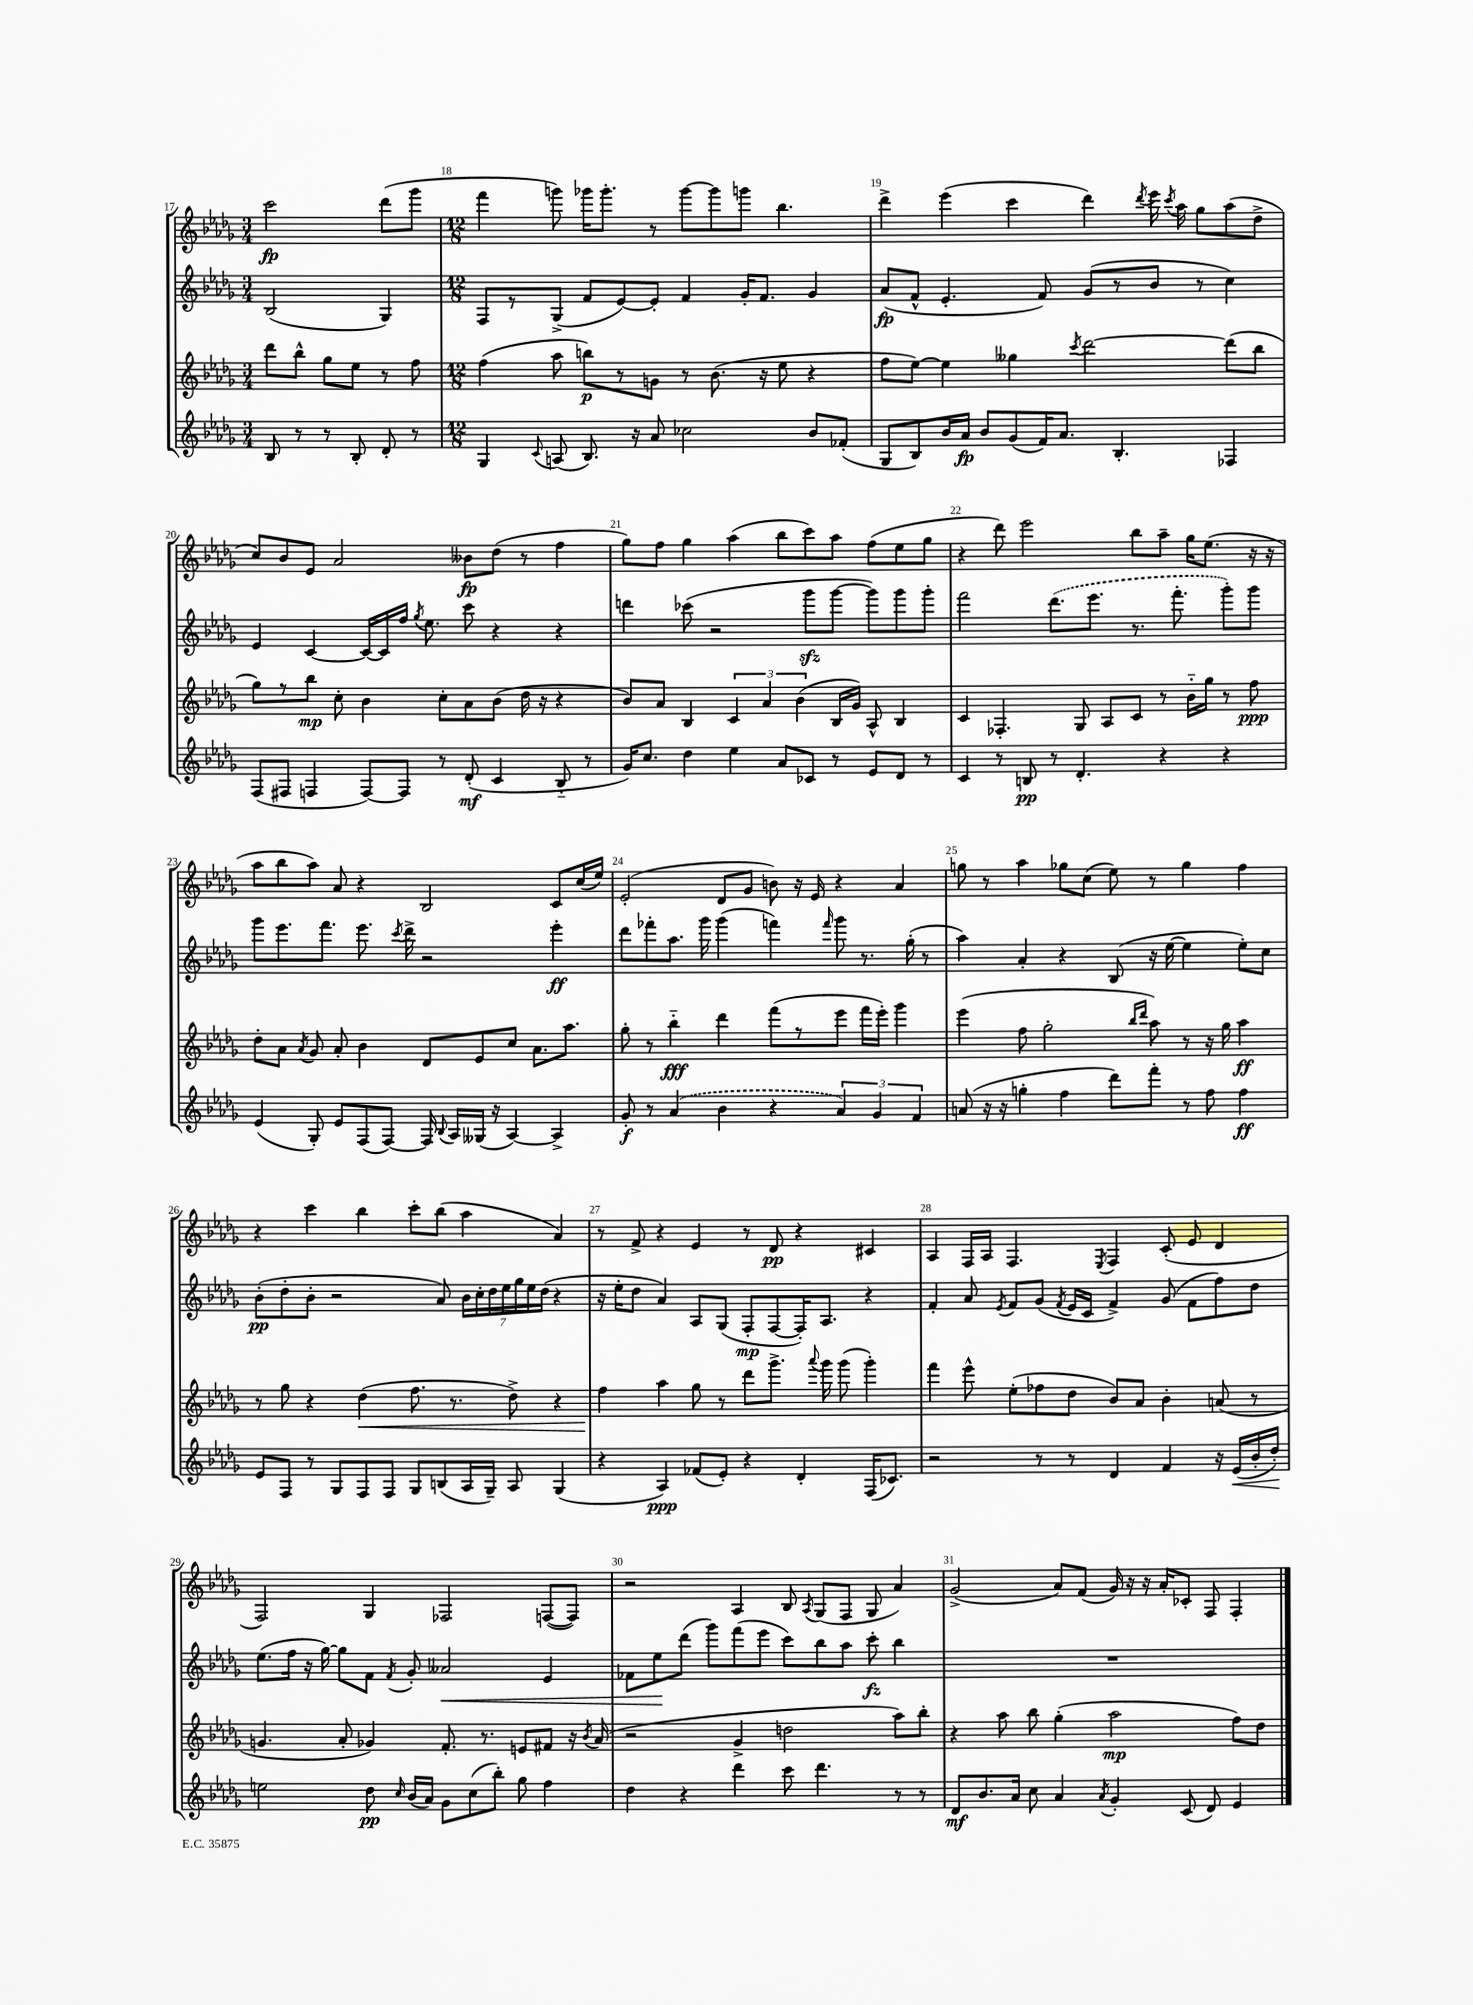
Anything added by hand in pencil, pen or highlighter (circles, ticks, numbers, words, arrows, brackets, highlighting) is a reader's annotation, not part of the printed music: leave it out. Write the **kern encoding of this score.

**kern	**dynam	**kern	**dynam	**kern	**dynam	**kern	**dynam
*part4	*part4	*part3	*part3	*part2	*part2	*part1	*part1
*staff4	*staff4	*staff3	*staff3	*staff2	*staff2	*staff1	*staff1
*clefG2	*	*clefG2	*	*clefG2	*	*clefG2	*
*k[b-e-a-d-g-]	*	*k[b-e-a-d-g-]	*	*k[b-e-a-d-g-]	*	*k[b-e-a-d-g-]	*
*M3/4	*	*M3/4	*	*M3/4	*	*M3/4	*
=17	=17	=17	=17	=17	=17	=17	=17
8B-/	.	8ddd-\L	.	(2B-/	.	2ccc\	fp
8r	.	8bb-^^\J	.	.	.	.	.
8r	.	8gg-\L	.	.	.	.	.
8B-'/	.	8ee-\J	.	.	.	.	.
8d-'/	.	8r	.	4G-/)	.	(8ddd-\L	.
8r	.	8ff\	.	.	.	8ggg-\J	.
=18	=18	=18	=18	=18	=18	=18	=18
*M12/8	*	*M12/8	*	*M12/8	*	*M12/8	*
4G-/	.	(4ff\	.	8F/L	.	4fff\	.
.	.	.	.	8r	.	.	.
8qqc/	.	.	.	.	.	.	.
(8An/	.	8aa-\	.	(8G-^/J	.	8gggn\)	.
8.B-/)	.	8bbn\L)	p	8f/L	.	16ggg-X\KL	.
.	.	.	.	.	.	8.ggg-'\J	.
.	.	8r	.	[8e-/)	.	.	.
16r	.	.	.	.	.	.	.
8a-/	.	8gn\J	.	8e-'/J]	.	8r	.
2cc-X\	.	8r	.	4f/	.	[8ggg-\L	.
.	.	(8.b-\	.	.	.	8ggg-\]	.
.	.	.	.	16g-'/KL	.	8gggn\J	.
.	.	16r	.	8.f/J	.	.	.
.	.	8ee-\	.	.	.	4.bb-\	.
8b-/L	.	4r	.	4g-/	.	.	.
(8f-X'/J	.	.	.	.	.	.	.
=19	=19	=19	=19	=19	=19	=19	=19
8G-/L	.	8ff\L	.	(8a-/L	fp	4ddd-^\	.
8B-/)	.	[8ee-\J)	.	8f^^/J	.	.	.
16b-/L	.	4ee-\]	.	4.e-'/	.	(4eee-\	.
16a-/JJ	fp	.	.	.	.	.	.
8b-/L	.	.	.	.	.	.	.
(8g-/	.	4gg--X\	.	.	.	4ccc\	.
16f/K)	.	.	.	8f/)	.	.	.
8.a-/J	.	.	.	.	.	.	.
.	.	8qccc/	.	.	.	.	.
.	.	[2ddd-\	.	(8g-/L	.	4ddd-\)	.
4.B-'/	.	.	.	8r	.	.	.
.	.	.	.	.	.	8qddd-/	.
.	.	.	.	8b-/J	.	16eee-\	.
.	.	.	.	.	.	8qccc/	.
.	.	.	.	.	.	16aa-\	.
.	.	.	.	8r	.	8gg-\L	.
4F-X/	.	(8ddd-\L]	.	4cc\)	.	(8aa-\	.
.	.	8bb-\J	.	.	.	8dd-^\J	.
!!LO:LB:g=z
=20	=20	=20	=20	=20	=20	=20	=20
(8F/L	.	8gg-\L)	.	4e-/	.	8cc/L)	.
8F#X/J	.	8r	.	.	.	8b-/	.
4Fn/	.	8bb-\J	mp	[4c/	.	8e-/J	.
.	.	8cc'\	.	.	.	2a-/	.
[8F/L)	.	4b-\	.	16c/LL_	.	.	.
.	.	.	.	16c/]	.	.	.
8F/J]	.	.	.	16ff/JJ	.	.	.
.	.	.	.	8qgg-/	.	.	.
.	.	.	.	8.ee-\	.	.	.
8r	.	8cc'\L	.	.	.	.	.
(8d-'/	mf	8a-\	.	8ccc\	.	8b--X\L	fp
4c/	.	(8b-\J	.	4r	.	(8dd-\J	.
.	.	16dd-\	.	.	.	8r	.
.	.	16r	.	.	.	.	.
8B-/	.	4r	.	4r	.	4ff\	.
8r	.	.	.	.	.	.	.
=21	=21	=21	=21	=21	=21	=21	=21
16g-/KL)	.	8b-/L)	.	4dddn\	.	8gg-\L)	.
8.cc/J	.	.	.	.	.	.	.
.	.	8a-/J	.	.	.	8ff\J	.
4dd-\	.	4B-/	.	(8ccc-X\	.	4gg-\	.
.	.	.	.	2r	.	.	.
4ee-\	.	6c/	.	.	.	(4aa-\	.
.	.	6a-/	.	.	.	.	.
8a-/L	.	.	.	.	.	8bb-\L	.
.	.	(6b-\	.	.	.	.	.
8c-X/J	.	.	.	8ggg-zz\L	.	8ccc\)	.
8r	.	16B-/LL	.	[8ggg-\J	.	8aa-\J	.
.	.	16g-/JJ)	.	.	.	.	.
8e-/L	.	8A-^^/	.	8ggg-\L])	.	(8ff\L	.
8d-/J	.	4B-/	.	8ggg-\	.	8ee-\	.
8r	.	.	.	8ggg-'\J	.	8gg-\J	.
=22	=22	=22	=22	=22	=22	=22	=22
4c/	.	4c/	.	2fff\	.	4r	.
8r	.	4.F-X'/	.	.	.	8ddd-\)	.
8Bn/	pp	.	.	.	.	2eee-\	.
8r	.	.	.	(8.ddd-\L	.	.	.
4.d-'/	.	8G-/	.	.	.	.	.
.	.	.	.	8.eee-\J	.	.	.
.	.	8A-/L	.	.	.	.	.
.	.	8c/J	.	8.r	.	8bb-\L	.
4r	.	8r	.	.	.	8aa-~\J	.
.	.	.	.	8.fff'\	.	.	.
.	.	16b-\LL	.	.	.	16gg-\KL	.
.	.	16gg-\JJ	.	.	.	(8.ee-\J	.
4r	.	8r	.	8ggg-'\L)	.	.	.
.	.	8ff\	ppp	8ggg-\J	.	16r	.
.	.	.	.	.	.	16r	.
!!LO:LB:g=z
=23	=23	=23	=23	=23	=23	=23	=23
(4e-/	.	8dd-'\L	.	8ggg-\L	.	8aa-\L	.
.	.	8a-\J	.	8.eee-\	.	8bb-\	.
.	.	8qa-/	.	.	.	.	.
8G-'/)	.	8g-/	.	.	.	8aa-\J)	.
.	.	.	.	8.fff\J	.	.	.
8e-/L	.	8a-'/	.	.	.	8a-/	.
(8F/	.	4b-\	.	8.eee-\	.	4r	.
[8F/J)	.	.	.	.	.	.	.
.	.	.	.	8qccc/	.	.	.
.	.	.	.	16ddd-^\	.	.	.
16F/]	.	8d-/L	.	2r	.	2B-/	.
8qqB-/	.	.	.	.	.	.	.
16A-/LL	.	.	.	.	.	.	.
(16G--X/JJ	.	8e-/	.	.	.	.	.
16r	.	.	.	.	.	.	.
[4A-/)	.	8cc/J	.	.	.	.	.
.	.	8.a-\L	.	.	.	.	.
4A-^/]	.	.	.	4eee-'\	ff	8c/L	.
.	.	8.aa-\J	.	.	.	.	.
.	.	.	.	.	.	(16cc/L	.
.	.	.	.	.	.	16ee-/JJ)	.
=24	=24	=24	=24	=24	=24	=24	=24
8g-'/	f	8gg-'\	.	8ddd-\L	.	(2e-'/	.
8r	.	8r	.	8fff-X'\	.	.	.
(4a-/	.	4bb-\	fff	8.aa-\J	.	.	.
.	.	.	.	16ggg-\	.	.	.
4b-\	.	4ddd-\	.	(4ggg-\	.	8d-/L	.
.	.	.	.	.	.	8g-/J	.
4r	.	(8fff\L	.	4fffn\)	.	8bn\)	.
.	.	8r	.	.	.	16r	.
.	.	.	.	.	.	16e-/	.
.	.	.	.	16qqfff/	.	.	.
6a-/)	.	8eee-\J	.	8ggg-\	.	4r	.
.	.	16fff\LL	.	8.r	.	.	.
6g-/	.	.	.	.	.	.	.
.	.	16eee-'\JJ)	.	.	.	.	.
.	.	4ggg-\	.	.	.	4a-/	.
.	.	.	.	(16gg-'\	.	.	.
6f/	.	.	.	.	.	.	.
.	.	.	.	8r	.	.	.
=25	=25	=25	=25	=25	=25	=25	=25
(8an/	.	(4eee-\	.	4aa-\)	.	8ggn\	.
16r	.	.	.	.	.	8r	.
16r	.	.	.	.	.	.	.
4ggn'\	.	8ff\	.	4a-'/	.	4aa-\	.
.	.	2gg-'\	.	.	.	.	.
4ff\	.	.	.	4r	.	8gg-X\L	.
.	.	.	.	.	.	(8cc\J	.
8ddd-\L)	.	.	.	(8B-/	.	8ee-\)	.
.	.	16qqbb-/LL	.	.	.	.	.
.	.	16qqddd-/JJ	.	.	.	.	.
8fff'\J	.	8aa-\)	.	16r	.	8r	.
.	.	.	.	[16ee-\	.	.	.
8r	.	8r	.	4ee-\]	.	4gg-\	.
8ff\	.	16r	.	.	.	.	.
.	.	16gg-\	.	.	.	.	.
4ff\	ff	4aa-\	ff	8ee-'\L)	.	4ff\	.
.	.	.	.	8cc\J	.	.	.
!!LO:LB:g=z
=26	=26	=26	=26	=26	=26	=26	=26
8e-/L	.	8r	.	(8b-'\L	pp	4r	.
8F/J	.	8gg-\	.	8dd-'\	.	.	.
8r	.	4r	.	8b-'\J	.	4ccc\	.
8G-/L	.	.	.	2r	.	.	.
!	!	!	!LO:HP:b	!	!	!	!
8F/	.	(4dd-\	<	.	.	4bb-\	.
8F/J	.	.	.	.	.	.	.
8G-/L	.	8.ff\	.	.	.	8ccc'\L	.
(8Bn/	.	.	.	8a-/)	.	(8bb-\J	.
.	.	8.r	.	.	.	.	.
16A-/L	.	.	.	28b-\LL	.	4aa-\	.
.	.	.	.	28cc'\	.	.	.
16G-~/JJ)	.	.	.	.	.	.	.
.	.	.	.	28dd-\	.	.	.
.	.	.	.	28ee-\	.	.	.
8A-/	.	8dd-^\)	.	.	.	.	.
.	.	.	.	28gg-\	.	.	.
.	.	.	.	28ee-\	.	.	.
.	.	.	.	(28dd-\JJ	.	.	.
(4G-/	.	4r	.	4r	.	4a-/)	.
=27	=27	=27	=27	=27	=27	=27	=27
4r	.	4ff\	.	16r	.	8r	.
.	.	.	.	16ee-'\KL	.	.	.
.	.	.	.	8dd-\J	.	8f^/	.
4A-/)	ppp	4aa-\	[	4a-/)	.	4r	.
(8f-X/L	.	8gg-\	.	8A-/L	.	4e-/	.
8e-'/J)	.	8r	.	(8G-/J	.	.	.
4r	.	8ddd-\L	.	8F'/L	mp	8r	.
.	.	8.ggg-^\J	.	[8F/	.	8d-/	pp
4d-'/	.	.	.	16F'/K])	.	4r	.
.	.	8qqaaa-/	.	.	.	.	.
.	.	16ggg-\	.	8.A-/J	.	.	.
.	.	(8ggg-\	.	.	.	.	.
(16F/KL	.	4ggg-'\)	.	4r	.	4c#X/	.
8.c-X/J)	.	.	.	.	.	.	.
=28	=28	=28	=28	=28	=28	=28	=28
2r	.	4fff\	.	4f'/	.	4A-/	.
.	.	8eee-^^\	.	8a-/	.	16F/LL	.
.	.	.	.	.	.	16A-/JJ	.
.	.	.	.	8qe-/	.	.	.
.	.	(8ee-'\L	.	8f/L	.	4.F/	.
8r	.	8ff-X\	.	(8g-/J	.	.	.
.	.	.	.	8qf/	.	.	.
8r	.	8dd-\J	.	16e-/LL	.	.	.
.	.	.	.	16c/JJ	.	.	.
.	.	.	.	.	.	8qE-/	.
4d-/	.	8b-/L)	.	4f^/)	.	4F/	.
.	.	8a-/J	.	.	.	.	.
4f/	.	4b-'\	.	(8g-/	.	(8c'/	.
.	.	.	.	8f\L	.	8e-/	.
16r	.	(8an/	.	8ff\)	.	4d-/	.
!	!LO:HP:b	!	!	!	!	!	!
(16e-/LL	<	.	.	.	.	.	.
16b-'/	.	8r	.	8dd-\J	.	.	.
16dd-'/JJ)	.	.	.	.	.	.	.
.	[	.	.	.	.	.	.
!!LO:LB:g=z
=29	=29	=29	=29	=29	=29	=29	=29
2een\	.	4.gn/	.	(8.ee-\L	.	2F/)	.
.	.	.	.	16ff\Jk	.	.	.
.	.	.	.	16r	.	.	.
.	.	.	.	[16gg-\)	.	.	.
.	.	8a-'/	.	8gg-\L]	.	.	.
8dd-\	pp	4g-X/)	.	8f\J	.	4G-/	.
16qqcc/	.	.	.	8qf/	.	.	.
(16b-/LL	.	.	.	8g-'/	.	.	.
16a-/JJ)	.	.	.	.	.	.	.
!	!	!	!	!	!LO:HP:b	!	!
8g-\L	.	8.f'/	.	2a--X/	<	2F-X/	.
(8cc\	.	.	.	.	.	.	.
.	.	8.r	.	.	.	.	.
8bb-'\J)	.	.	.	.	.	.	.
8gg-\	.	8en/L	.	.	.	.	.
4ff\	.	8f#X/J	.	4e-/	.	([8Fn/L	.
.	.	16r	.	.	.	8F/J])	.
.	.	8qb-/	.	.	.	.	.
.	.	(16a-/	.	.	.	.	.
=30	=30	=30	=30	=30	=30	=30	=30
4dd-\	.	2r	.	8f-X\L	.	2r	.
.	.	.	.	8ee-\	.	.	.
4r	.	.	.	(8ddd-\J	[	.	.
.	.	.	.	8ggg-\L)	.	.	.
4ddd-\	.	4g-^/	.	(8fff\	.	4A-/	.
.	.	.	.	8eee-\J	.	.	.
8ccc\	.	2ddn\	.	8ccc\L)	.	8B-/	.
.	.	.	.	.	.	8qA-/	.
4.ddd-\	.	.	.	8bb-\	.	(8G-/L	.
.	.	.	.	8aa-\J	.	8F/J	.
.	.	.	.	8ccc'\	fz	8G-/	.
8r	.	8aa-\L)	.	4bb-\	.	4a-/)	.
8r	.	8bb-'\J	.	.	.	.	.
=31	=31	=31	=31	=31	=31	=31	=31
8d-/L	mf	4r	.	1.r	.	(2g-^/	.
8.b-/	.	.	.	.	.	.	.
.	.	8aa-\	.	.	.	.	.
16a-/Jk	.	.	.	.	.	.	.
8cc\	.	8bb-\	.	.	.	.	.
4a-/	.	(4gg-'\	.	.	.	8a-/L)	.
.	.	.	.	.	.	(8f/J	.
8qa-/	.	.	.	.	.	.	.
4g-'/	.	2aa-\	mp	.	.	16g-/)	.
.	.	.	.	.	.	16r	.
.	.	.	.	.	.	16r	.
.	.	.	.	.	.	16a-'/KL	.
(8c/	.	.	.	.	.	8c-X'/J	.
8d-/)	.	.	.	.	.	8F/	.
4e-/	.	8ff\L)	.	.	.	4F'/	.
.	.	8dd-\J	.	.	.	.	.
==	==	==	==	==	==	==	==
*-	*-	*-	*-	*-	*-	*-	*-
